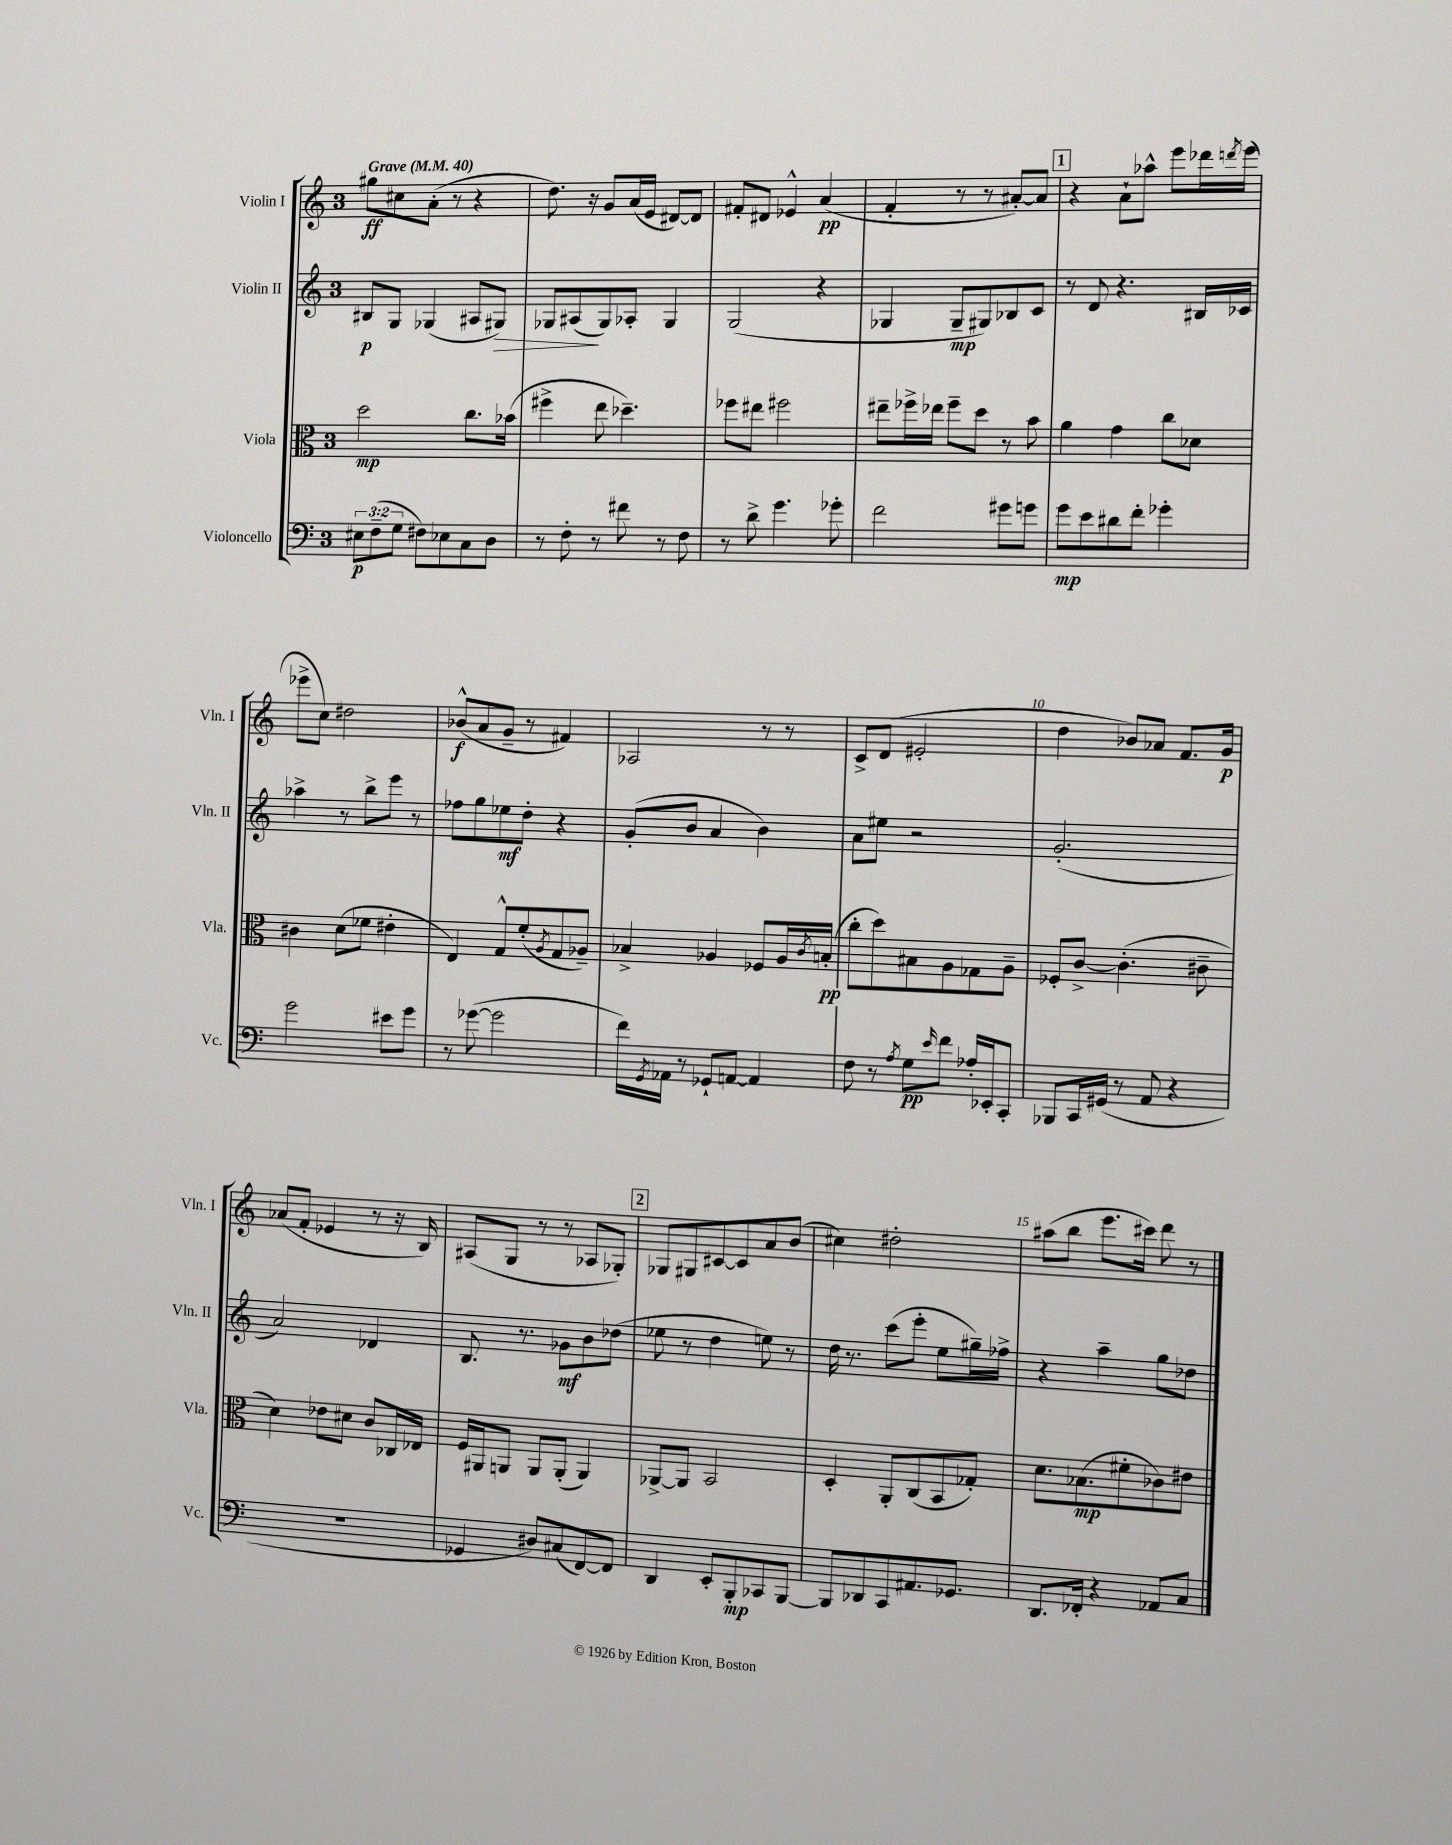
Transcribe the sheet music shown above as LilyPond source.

<<
\new StaffGroup <<
\new Staff = "s0" \with { instrumentName = "Violin I" shortInstrumentName = "Vln. I" } {
    \clef treble \key c \major \once \override Staff.TimeSignature.style = #'single-digit \time 3/4 \tempo "Grave" 4 = 40
    gis''8\ff cis''8 a'8-.( r8 r4 |
    d''8.) r16 g'8 a'16( e'16 dis'8~) dis'8 |
    fis'8-. dis'8 ees'4-^ a'4\pp( |
    f'4-. r8 r8 ais'8~-.) ais'8 |
    \mark \markup { \box "1" } r4 a'8-! aes''8-^ e'''8 des'''16 \acciaccatura { d'''8 } e'''16( |
    ees'''8-> c''8) dis''2 |
    bes'8-^\f( a'8 g'8-- r8 fis'4) |
    aes2 r8 r8 |
    c'8-> d'8( eis'2-. |
    d''4 bes'8) aes'8 f'8. g'16\p |
    aes'8( f'8-. ees'4 r8 r16 b16) |
    ais8( g8 r8 r8 aes8 ges8-.) |
    \mark \markup { \box "2" } ges8 gis8 cis'8~ cis'8 a'8 b'8( |
    cis''4) dis''2-. |
    ais''8( b''8 e'''8. cis'''16) d'''8 r8 \bar "|." |
}
\new Staff = "s1" \with { instrumentName = "Violin II" shortInstrumentName = "Vln. II" } {
    \clef treble \key c \major \once \override Staff.TimeSignature.style = #'single-digit \time 3/4
    bis8\p g8 ges4( ais8 gis8\>) |
    ges8 ais8\!( ges8) aes8-. ges4 |
    g2( r4 |
    ges4 ges8--\mp gis8) bes8 c'8 |
    \mark \markup { \box "1" } r8 d'8 r4. bis16 ces'16 |
    aes''4-> r8 b''8-> e'''8 r8 |
    fes''8 g''8 ees''8\mf d''8-. r4 |
    g'8-.( b'8 a'4 b'4) |
    a'8 eis''8 r2 |
    g'2.-.( |
    a'2) des'4 |
    b8. r8. ges'8\mf b'8 des''8( |
    \mark \markup { \box "2" } ees''8 r8 d''4 e''8) r8 |
    d''16 r8. c'''8( e'''8-. e''8 gis''16--) fes''16-> |
    r4 a''4-- g''8 des''8 \bar "|." |
}
\new Staff = "s2" \with { instrumentName = "Viola" shortInstrumentName = "Vla." } {
    \clef alto \key c \major \once \override Staff.TimeSignature.style = #'single-digit \time 3/4
    d''2\mp c''8. bes'16( |
    fis''4-> e''8 des''4.--) |
    fes''8 eis''8 fis''2 |
    eis''8-- fes''16-> ees''16 fes''8-- d''8 r8 b'8 |
    \mark \markup { \box "1" } a'4 g'4 c''8 des'8 |
    cis'4 d'8( fes'8 eis'4-. |
    e4) g8-^ f'8-.( \acciaccatura { a8 } g8 aes8--) |
    bes4-> aes4 fes8 aes16 \acciaccatura { c'8 } b16-.\pp( |
    c''8-. d''8) bis8 a8 ges8 a8-- |
    fes8-. c'8~-> c'4.-.( cis'8-- |
    d'4) ees'8 dis'8 c'8 ces16 ees16 |
    f16 ais,16 a,8 a,8 a,8-.( a,4) |
    \mark \markup { \box "2" } aes,8~-> aes,8 b,2 |
    d4-. a,8-. c8( b,8 ges8-.) |
    d'8. bes8.\mp( fis'8-. ces'8) eis'8 \bar "|." |
}
\new Staff = "s3" \with { instrumentName = "Violoncello" shortInstrumentName = "Vc." } {
    \clef bass \key c \major \once \override Staff.TimeSignature.style = #'single-digit \time 3/4 \override Staff.TupletNumber.text = #tuplet-number::calc-fraction-text
    \tuplet 3/2 { eis8\p f8--( g8 } fis8) ees8 c8 d8 |
    r8 f8-. r8 fis'8 r8 f8 |
    r8 d'8-> g'4. ges'8-. |
    f'2 gis'8 g'8 |
    \mark \markup { \box "1" } g'8\mp e'8 dis'8 f'8-. ges'4-. |
    g'2 eis'8 g'8 |
    r8 ges'8~( ges'2 |
    f'16) \acciaccatura { g,8 } aes,16 r8 ges,8-! a,8~ a,4 |
    f8 r8 \acciaccatura { a8 } g8\pp \grace { e'16 } f'8 aes16-. ees,16-. c,8-. |
    bes,,8 c,16 gis,16( r8 a,8 r4 |
    R2. |
    ges,4 dis8) cis8( f,8~) f,8 |
    \mark \markup { \box "2" } d,4 e,8-. b,,8-.\mp ces,8 b,,8~ |
    b,,8 des,8 c,8 ais,8. ges,8. |
    d,8. fes,16-. r4 aes,8 c8 \bar "|." |
}
>>
>>
\layout { \context { \Score \override BarNumber.break-visibility = ##(#f #t #t) barNumberVisibility = #(every-nth-bar-number-visible 5) } }
